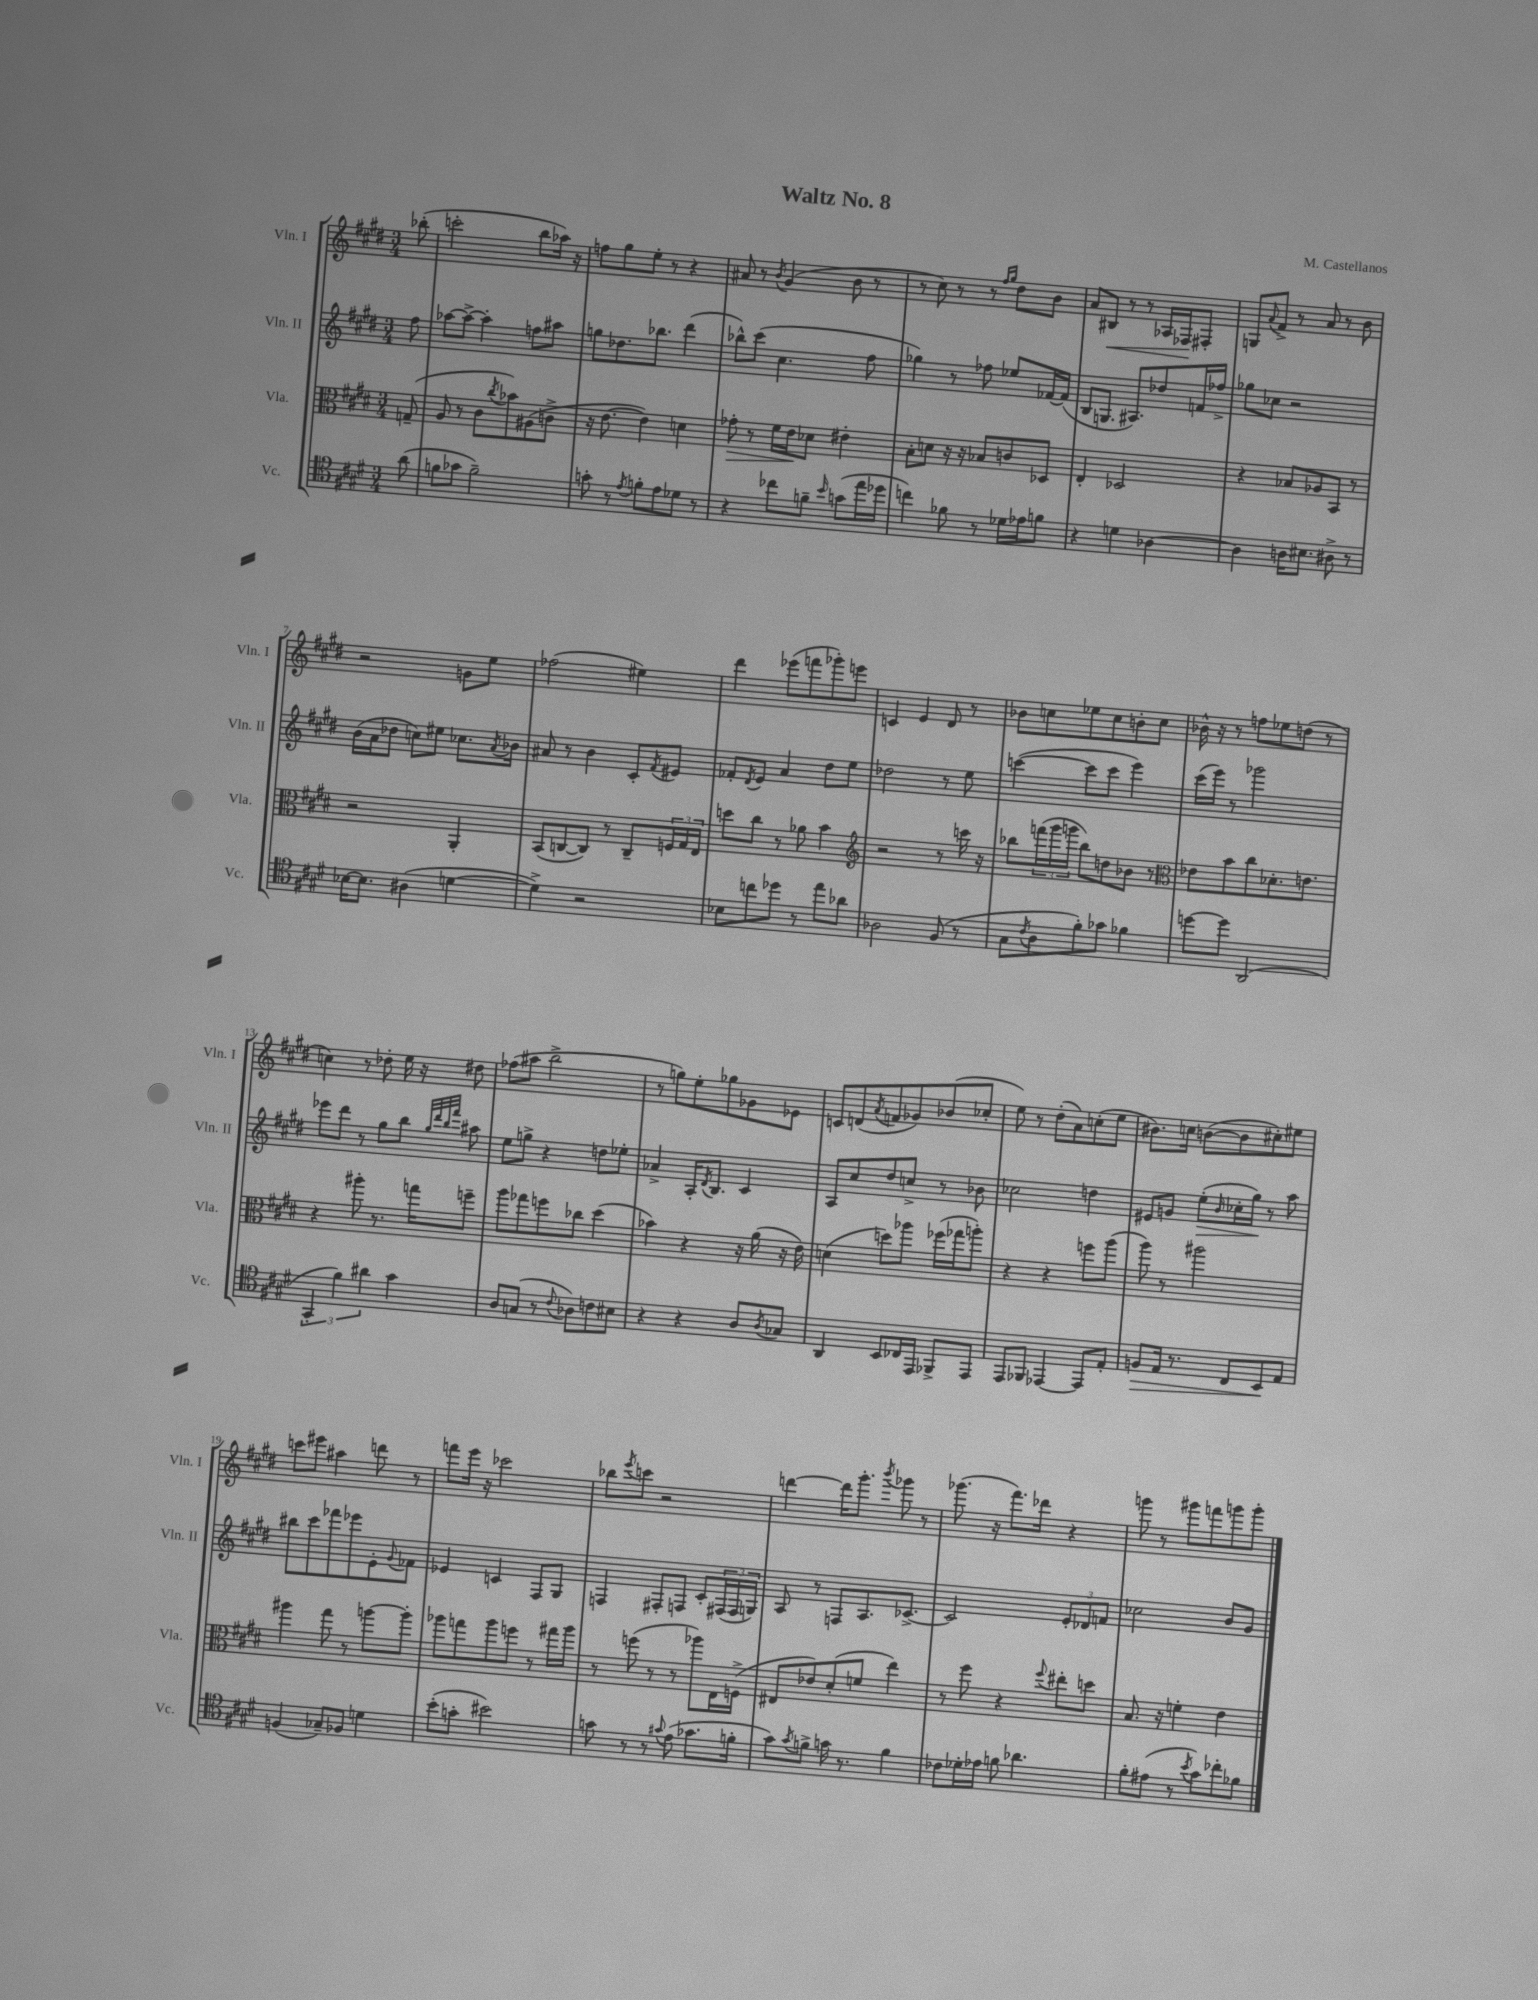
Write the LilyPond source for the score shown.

\header { title = "Waltz No. 8" composer = "M. Castellanos" }
<<
\new StaffGroup <<
\new Staff = "s0" \with { instrumentName = "Vln. I" shortInstrumentName = "Vln. I" } {
    \clef treble \key e \major \numericTimeSignature \time 3/4 \partial 8
    bes''8-.( |
    c'''2-. b''8 aes''16) r16 |
    f''8 gis''8 e''8-. r8 r4 |
    ais'8 r8 \acciaccatura { b'8 } gis'4( b'8 r8 |
    r8 cis''8) r8 r8 \grace { fis''16 gis''16 } dis''8 b'8 |
    a'8 bis8\< r8 r8 aes16 fes16\! fis8-. |
    g8 \appoggiatura { a'8 } fis'8-> r8 a'8 r8 b'8 |
    r2 g'8 e''8 |
    fes''2( eis''4) |
    dis'''4 ees'''8( f'''8 ges'''8-.) e'''8 |
    c'4 e'4 dis'8 r8 |
    bes'8 c''8 ees''8 c''8 b'8-. c''8 |
    bes'16-^ r16 r8 f''8 ees''8 d''8( r8 |
    c''4) r8 des''8-. e''16 r16 dis''8 |
    fes''8( ais''8 b''2-> |
    r8 g''8) e''8-. ges''8 ges'8 ees'8 |
    c'8 d'8( \acciaccatura { a'8 } f'8 ges'8) bes'8( ces''8-. |
    e''8) r8 dis''8-.( a'8) c''8-.( e''8 |
    bis'8.) c''16 b'8~( b'8 cis''8-.) eis''8 |
    c'''8 eis'''8 ais''4 d'''8 r8 |
    f'''8 e'''16 r16 ces'''2 |
    bes''8 \acciaccatura { e'''8 } c'''8 r2 |
    d'''4~ d'''16 gis'''8.-. \acciaccatura { b'''8 } ges'''8 r8 |
    ges'''8.( r16 fis'''8.) des'''16 r4 |
    g'''8 r8 gis'''8 f'''8 g'''8 g'''8-. \bar "|." |
}
\new Staff = "s1" \with { instrumentName = "Vln. II" shortInstrumentName = "Vln. II" } {
    \clef treble \key e \major \numericTimeSignature \time 3/4 \partial 8
    fis''8 |
    aes''8~ aes''8~-> aes''4-. f''8 ais''8 |
    g''8 des''8. bes''8. dis'''4( |
    bes''8-^) cis'''8( cis''4. fis''8 |
    ges''4) r8 fes''8 ees''8 fes'16~ fes'16( |
    b8 g8. ais8.) des''8 f'16 fes''16-> |
    ges''8 ces''8 r2 |
    b'16( a'16 des''8 c''8) eis''8 ces''8. \acciaccatura { a'8 } bes'16 |
    ais'8 r8 b'4 cis'8-. \acciaccatura { fis'8 } eis'8 |
    fes'8-. \acciaccatura { dis'8 } e'8 a'4 dis''8 e''8 |
    des''2 r8 e''8 |
    c'''4~( c'''8 c'''8 e'''4) |
    cis'''16( e'''16) r8 ges'''2 |
    ees'''8 dis'''8 r8 gis''8 b''8 \grace { gis''32 dis'''32 b''32 fis'''32 } ais''8 |
    e''8 g''8-> r4 d''8 ees''8-. |
    aes'4-> a16-. \acciaccatura { dis'8 } b8. cis'4 |
    a8 cis''8 dis''8 c''8-> r8 bes'8 |
    ces''2 d''4 |
    eis'8 g'8 e''8-.\>( \grace { b'16 } ces''16-. gis''16\!) r8 a''8 |
    bis''8 cis'''8 fes'''8 ees'''8 e'8-. \appoggiatura { gis'8 } fes'8 |
    ees'4 c'4 fis8 gis8 |
    f4 fis8-. f8 cis'8-. \tuplet 3/2 { fis16( fis16 g16) } |
    a8 r8 f8 a8. ces'8.~-> |
    ces'2 \tuplet 3/2 { e'8-. des'8 f'8 } |
    ces''2 b'8 gis'8 \bar "|." |
}
\new Staff = "s2" \with { instrumentName = "Vla." shortInstrumentName = "Vla." } {
    \clef alto \key e \major \numericTimeSignature \time 3/4 \partial 8
    g8--( |
    a8 r8 cis'8 \acciaccatura { cis''8 } bes'8) ais8( c'8-> |
    r16 e'8.~ e'4) d'4 |
    ges'8-.\> r8 fis'16 e'16\! des'8 eis'4-. |
    b8-. d'8 r16 r16 bes8 c'8 des8 |
    e4-. des2 |
    r4 bes8 aes8 b,8 r8 |
    r2 a,4-. |
    b,8( c8~ c8) r8 c8-- \tuplet 3/2 { f16 gis16 e16 } |
    d''8 cis''8 r8 aes'8 b'4 |
    \clef treble r2 r8 c'''16 r16 |
    bes''8 \tuplet 3/2 { f'''16( gis'''16 g'''16 } bes''8) d''8 bes'8 r8 |
    \clef alto ees'8 b'8 cis''8 des'8.-. e'8. |
    r4 ais''8-. r8. g''16 f''8-- |
    a''8 ges''8 f''8 ces''8 dis''4( |
    bes'4) r4 r16 a'16( r16 e'16) |
    d'4( d''8) aes''8 fes''16( ges''16 a''8-.) |
    r4 r4 f''8 a''8( |
    a''8) r8 ais''2 |
    ais''4 gis''8 r8 a''8~ a''8-. |
    aes''8 g''8 aes''8 f''8 r8 gis''16 aes''16 |
    r8 f''8( r8 r8 aes''8) e16 f16->( |
    eis8 ees'8) dis'8-.( f'8 e''4) |
    r8 fis''8 r4 \appoggiatura { fis''8 } eis''8-. d''8 |
    b8. r16 f'4-. e'4 \bar "|." |
}
\new Staff = "s3" \with { instrumentName = "Vc." shortInstrumentName = "Vc." } {
    \clef tenor \key e \major \numericTimeSignature \time 3/4 \partial 8
    a'8( |
    f'8 ges'8 f'2--) |
    g'8-. r8 \acciaccatura { e'8 } f'8-. e'8 des'8 r8 |
    r4 ces''8 f'8-- \grace { b'16 } g'8( e''16 des''16 |
    c''4) fes'8 r8 des'16 ees'16 f'8 |
    r4 d'4 aes4~ |
    aes4 a16 bis8. ais8-> r8 |
    bes16~ bes8. ais4( d'4~ |
    d'4->) r2 |
    bes8 c''8 des''8 r8 e''8 aes'8 |
    aes2 fis8( r8 |
    gis8 \acciaccatura { cis'8 } a8 fis'8-.) ges'8 fes'4 |
    d''8~ d''8 a,2( |
    \tuplet 3/2 { gis,4-. fis'4) ais'4 } gis'4 |
    a8 g8( r8 \appoggiatura { cis'8 } aes8) c'8 bis8 |
    r4 r4 a8 \acciaccatura { a8 } ges8 |
    a,4 b,8 ces16 e,16 fes,8-> e,8 |
    e,8 fes,8 ees,4~ ees,8 e8-. |
    f8\> e16 r8. cis8 b,8\! e8 |
    f4( ges8--) fes8 d'4 |
    b'8-.( g'8-. bis'2) |
    g'8 r8 r8 \appoggiatura { gis'8 } e'8( ges'8. f'16-. |
    gis'8) \acciaccatura { gis'8 } f'8-> g'16 r8. f'4 |
    ces'8 des'16-. ees'16 f'8 aes'4. |
    fis'8-. eis'8( r8 \acciaccatura { b'8 } gis'8) ces''8-. fes'8 \bar "|." |
}
>>
>>
